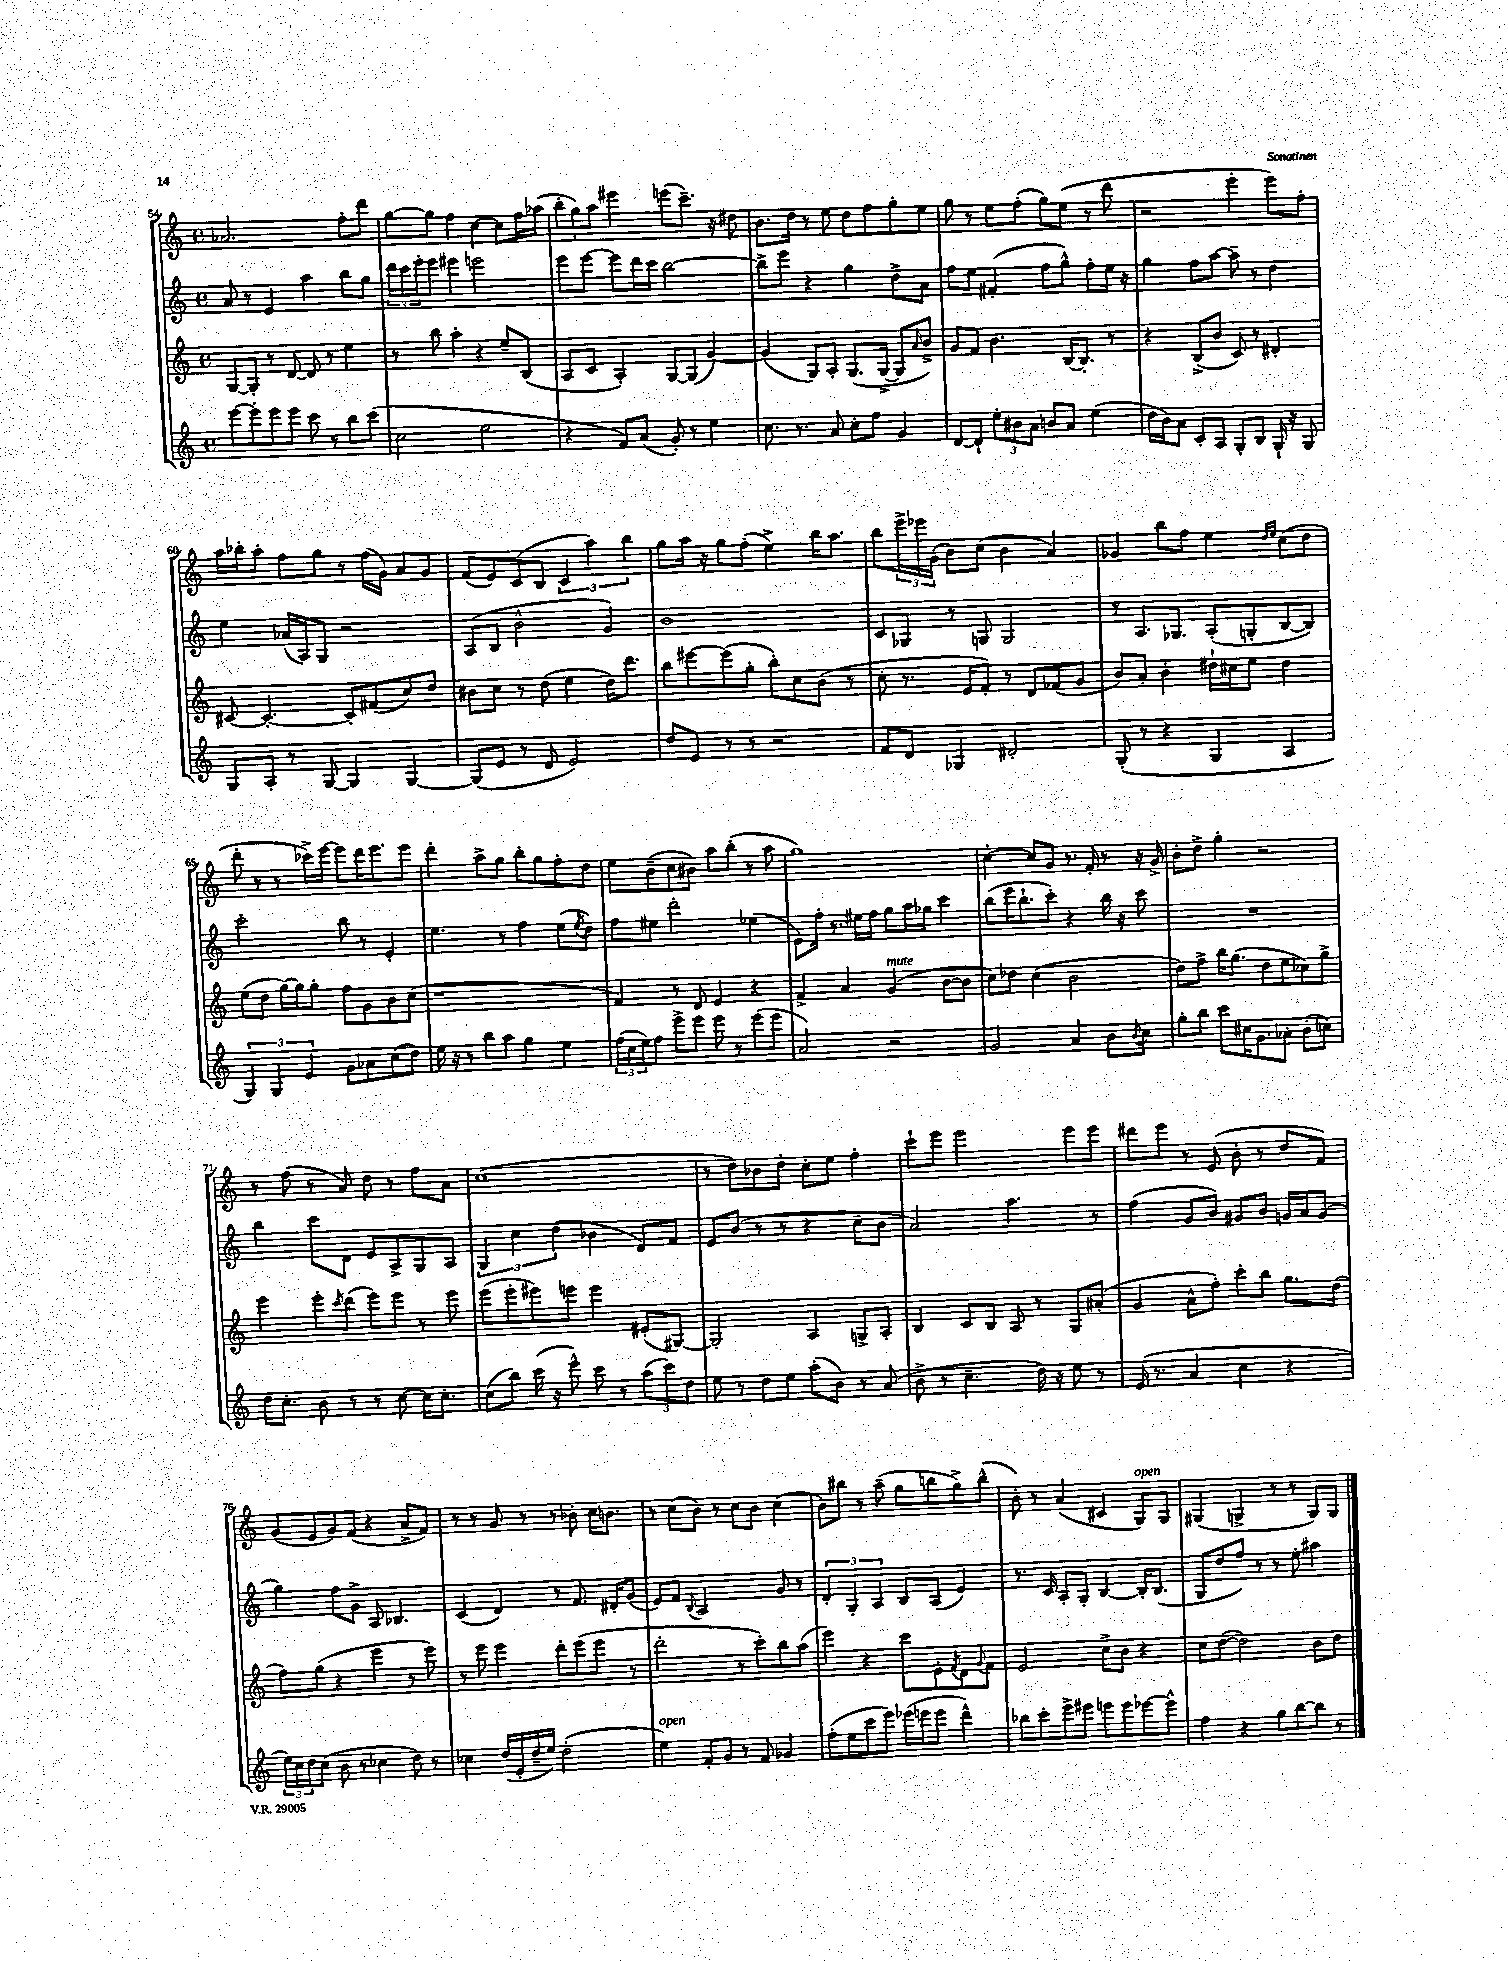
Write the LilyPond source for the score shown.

<<
\new StaffGroup <<
\new Staff = "s0" {
    \clef treble \key c \major \defaultTimeSignature \time 4/4
    aes'2. f''8-. d'''8 |
    g''8~ g''8 f''4 c''4~ c''8 f''16 aes''16( |
    \tuplet 3/2 { b''8-. g''8) a''8 } eis'''4 e'''8( c'''8.--) r16 dis''8 |
    b'8. d''16 r8 e''8 d''8 f''8 g''8-. e''8 |
    g''8 r8 e''8 f''8-.( g''8) e''8( r8 d'''8 |
    r2 e'''4-. e'''8) f''8-. |
    a''16 bes''16-. a''8-. f''8 g''8 r8 f''16( g'16) a'8 g'8 |
    f'8( e'8) c'8( b8 \tuplet 3/2 { c'4 a''4) b''4 } |
    g''8 a''16 r16 g''8 f''8-.( e''4->) b''16 a''8. |
    b''8 \tuplet 3/2 { e'''16-> ees'''16 g'16( } b'8) c''8( b'4 a'4) |
    ges'4 b''8 f''8 e''4 \grace { d''16 e''16 } c''8( d''8 |
    d'''8-. r8 r8 ces'''16->) e'''16~ e'''8 d'''16 e'''8. e'''8 |
    d'''4-. a''8-> g''8 b''8-. g''8 f''8-. d''8 |
    e''8 b'8--( c''8 bis'8) a''8 b''8-.( r8 a''8 |
    g''1) |
    c''4~-. c''8 g'8 r8. f'16-. r8 r16 g'16-> |
    b'8-. d''8-> g''4-. r2 |
    r8 f''8( r8 a'8) d''8 r8 f''8 a'8 |
    c''1( |
    r8 d''8) bes'8 d''8-. c''8-. e''8 f''4-. |
    c'''8-! e'''8 e'''2 e'''8 e'''8 |
    dis'''8 e'''8 r8 e'8( b'8-. r8 d''8 f'8) |
    g'8( e'8 g'8) f'8( r4 a'8-> f'8) |
    r8 r8 g'8 r8 r8 bes'8-. c''16 b'8. |
    r8 c''8( b'8) r8 c''8 b'8 c''4( |
    b'8) bis''8 r8 a''8--( g''8 b''8 g''8->) b''8-^( |
    b'8-.) r8 a'4( cis'4 g8^\markup { \italic "open" }) g8 |
    gis4( g4-> r8 r8 g8) g8 \bar "|." |
}
\new Staff = "s1" {
    \clef treble \key c \major \defaultTimeSignature \time 4/4
    a'8 r8 e'4 a''4 b''8 g''8 |
    \tuplet 3/2 { d'''16 c'''16 e'''16-. } e'''8 eis'''4 e'''2 |
    e'''8 e'''8~ e'''8 d'''16 c'''16 b''2~ |
    b''8-> e'''8 r4 g''4 d''8-> a'8 |
    f''8 e''8 fis'4-.( f''8 g''8-^) f''8-. e''16 r16 |
    g''4 f''8 a''8~ a''8-- r8 d''4 |
    e''4 aes'16( a16) g8 r2 |
    a8( b8 b'2-^ g'4) |
    b'1 |
    c'8 ges8 r8 g8 g2 |
    r8 a8. ges8. a8-.( g8-. b8~ b8) |
    c'''2-. b''8 r8 e'4-. |
    e''4. r8 f''4 e''8( \acciaccatura { e''8 } d''8) |
    f''8 eis''8 d'''2-. ees''4( |
    e'8) f''16-. r8. eis''16 f''16 g''8 a''16 ges''16 c'''4 |
    b''8( e'''16 b''8.-! c'''8-.) r4 b''16 r16 c'''8 |
    R1 |
    b''4 c'''8 d'8 e'8 a8-> g8 a8 |
    \tuplet 3/2 { g4 c''4 d''4( } bes'4 d'8) f'8 |
    e'8 b'8( r8 r8 r4 c''8-- b'8 |
    a'2) a''4. r8 |
    f''4( g'8 b'8) gis'8 b'8 g'16 a'16 g'8( |
    g''4) f''8 g'8-> a8 bes4. |
    c'4( d'4) r8 f'8. dis'16-. g'8( |
    e'8) f'8 \appoggiatura { b8 } a2 g'8 r8 |
    \tuplet 3/2 { d'4-. g4-. a4 } b8 a8( e'4) |
    r8. c'16 a8-. g8-. b4~ b16-. b8.( |
    g8 d''8 f''8) r8 r8 e''8-. ais''4 \bar "|." |
}
\new Staff = "s2" {
    \clef treble \key c \major \defaultTimeSignature \time 4/4
    g8~ g8-. r8 d'8~ d'8 r8 e''4 |
    r8 b''8 a''4-. r4 e''8-- b8( |
    a8 c'8 a4-.) g8~ g8( g'4~) |
    g'4( g8) a8-. g8.( g16~-> g8 \grace { a'16 } b'8->) |
    g'8 f'8 b'4. b16~ b8.-. r8 |
    r4 b8->( b'8 c'8) r8 dis'4-. |
    cis'8~ cis'4.~-. cis'8-. fis'8( c''8) d''8 |
    bis'8 c''8 r8 d''8( e''4 d''16) d'''8. |
    b''8 eis'''8~ eis'''8( g''8-. b''8-.) c''8 b'8( r8 |
    c''8-. r8. e'16 f'8-.) r8 d'8 fes'8( g'8 |
    b'8) a'8-. b'4-. dis''16-! cis''16 e''8 dis''4 |
    e''8( d''8 g''16~) g''16 g''8-. f''8 g'8 b'8 c''8( |
    r1 |
    f'4) r8 d'8 e'4 r4 |
    f'4-> a'4 g'4^\markup { \italic "mute" }( b'8~ b'8 |
    c''8) des''8 c''4( b'2 |
    d''8) f''8-> b''16 g''8.( d''8 e''8 ces''8) g''8-> |
    e'''4 e'''8-. \acciaccatura { c'''8 } d'''8( e'''8) e'''8 r8 e'''8 |
    e'''8( e'''8-. eis'''8) e'''8 e'''4 eis'8-.( gis8~) |
    gis2-. a4 g8-> a8-. |
    b4 c'8 b8 a8 r8 g8 ais'8-.( |
    g'4 a'8-^ f''8-.) c'''8-. b''8 g''8. d''16( |
    f''8) g''8( r4 e'''4 r8 e'''8) |
    r8 e'''8 e'''4 d'''8-. e'''8( e'''8 r8 |
    d'''2-. r8 c'''8-.) b''8 a''8( |
    e'''4) r4 c'''8 e'8-. \acciaccatura { f'8 } d'8 \appoggiatura { g'8 } f'8 |
    e'2 c''8-> b'8 r4 |
    c''8 d''8~( d''2) b'8 d''8 \bar "|." |
}
\new Staff = "s3" {
    \clef treble \key c \major \defaultTimeSignature \time 4/4
    e'''8~ e'''8-. e'''8 e'''8 c'''8 r8 b''8 c'''8( |
    c''2 e''2 |
    r4 f'8) a'8( g'8-.) r8 e''4 |
    c''8. r8. a'8 c''8-. f''8 g'4 |
    d'8~ d'8-! \tuplet 3/2 { e''8-. bis'8 a'8 } b'8 a'8 e''4( |
    d''16 b'16) a'8 c'8-. a8 g8-. b8 g16-! r16 g8 |
    g8 a8-. r8 g8~ g4 g4~ |
    g8( e'8 r8 d'8 e'2) |
    d''8 e'8 r8 r8 r2 |
    f'8 d'8 ges4 dis'2-. |
    g8-.( r8 r4 g4 a4 |
    \tuplet 3/2 { g4) g4 e'4 } g'8 aes'8 c''8( d''8) |
    e''16 r16 r8 b''8 a''8 g''4 e''4 |
    \tuplet 3/2 { f''16( c''16 e''16) } f''8 e'''8-> e'''8 e'''8 r8 e'''8( e'''8 |
    a'2) r2 |
    g'2 a'4 b'8 \acciaccatura { b'8 } c''8 |
    g''8-. b''8 c'''8 cis''16 g'8. aes'8-. b'8-.( c''8) |
    d''16 c''8.-. b'8 r8 r8 c''8~ c''16 c''8.-. |
    c''8( b''8) c'''16( r16 e'''8-^) c'''8 r8 \tuplet 3/2 { a''8( c'''8) d''8 } |
    e''8 r8 d''8 e''8 a''8-.( b'8) r8 a'8( |
    b'8-> r8 c''4.-- d''16) r16 e''8 r8 |
    e'16( r8. a'4 c''4 r4 |
    \tuplet 3/2 { e''16) c''16 d''16 } c''8( b'8 r8 ces''4 d''8) r8 |
    ces''4 d''16( e'16-. d''16-- e''16) d''2-.( |
    e''4^\markup { \italic "open" }) f'8-. g'8 r8 f'8 ges'4 |
    f''8-.( e''8 c'''8 e'''8) ees'''16( e'''16 e'''8 d'''4-^) |
    bes''8 c'''8-. e'''8-> eis'''8 e'''8 e'''8 ees'''8~ ees'''8-^ |
    f''4 r4 g''8 b''8~ b''8 r8 \bar "|." |
}
>>
>>
\layout { \context { \Score currentBarNumber = #54 } }
